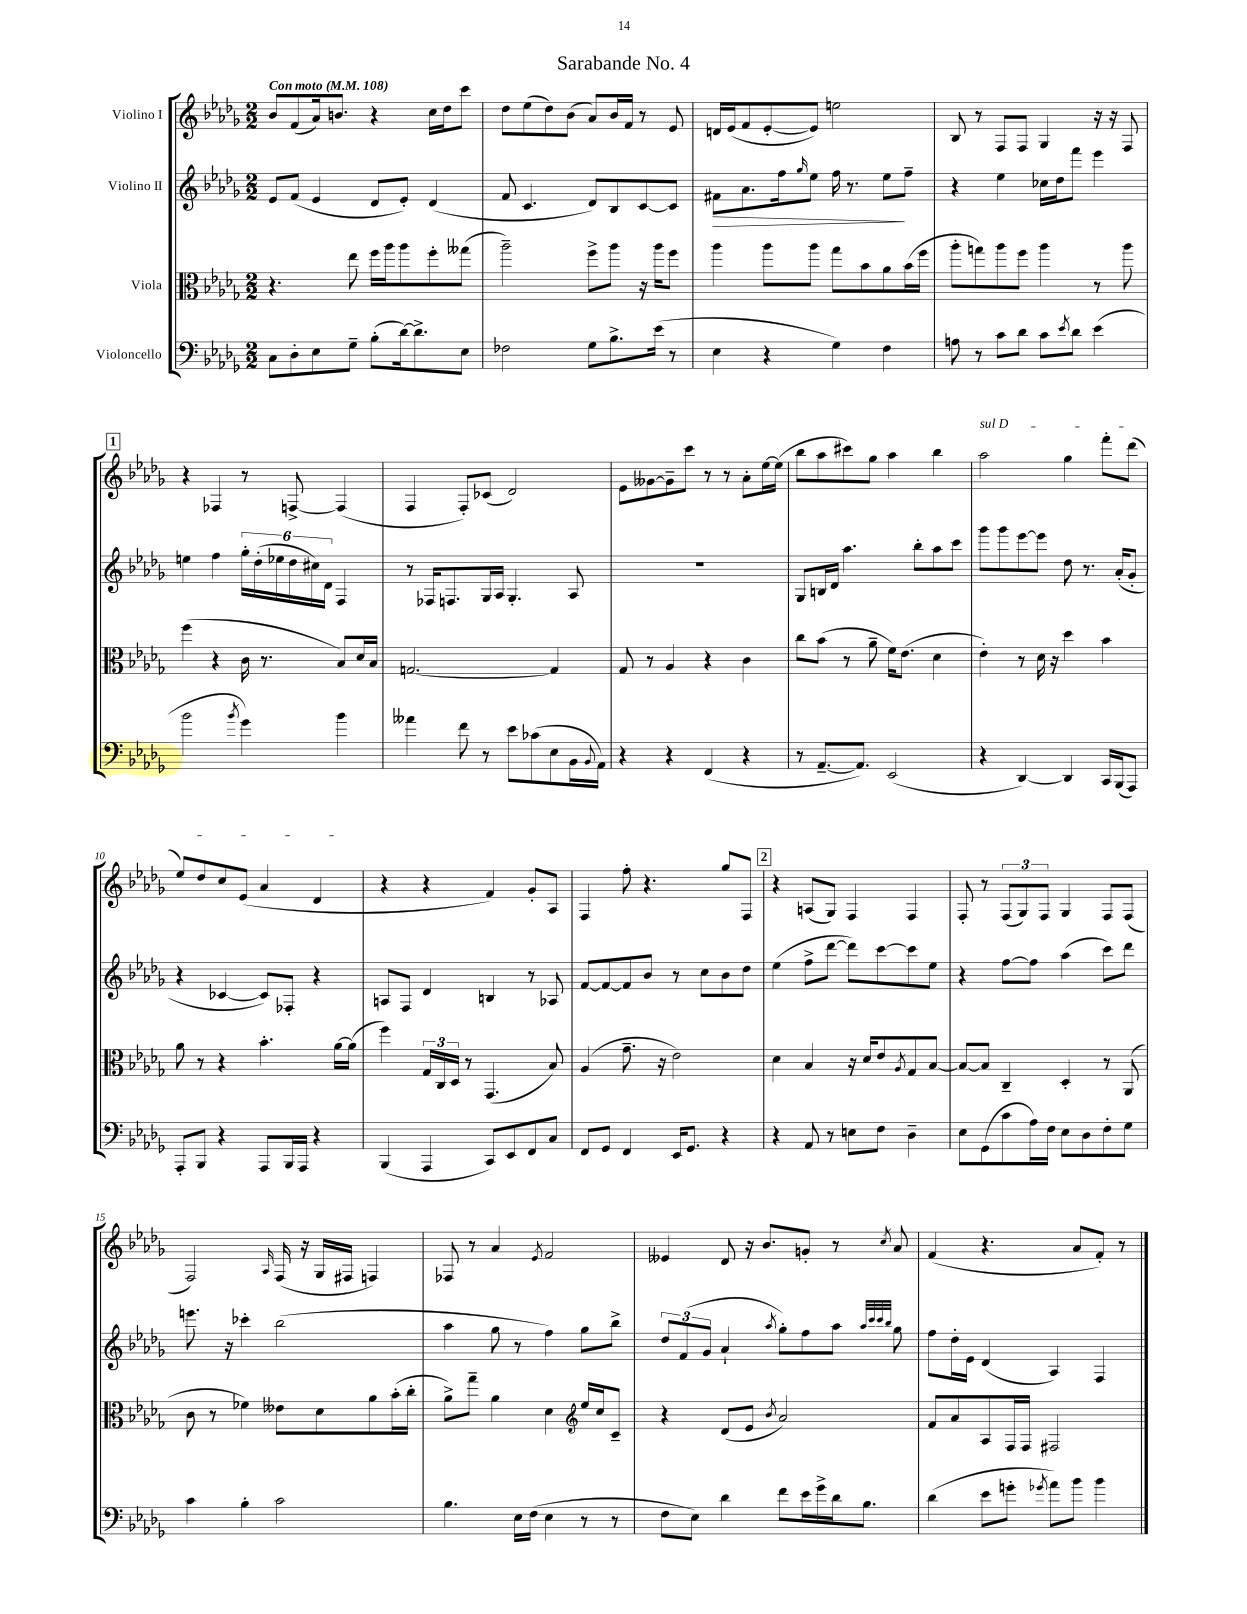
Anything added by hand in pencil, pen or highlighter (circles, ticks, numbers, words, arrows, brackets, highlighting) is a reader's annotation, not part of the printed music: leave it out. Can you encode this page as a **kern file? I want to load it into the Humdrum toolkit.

**kern	**kern	**kern	**kern
*staff4	*staff3	*staff2	*staff1
*clefF4	*clefC3	*clefG2	*clefG2
*k[b-e-a-d-g-]	*k[b-e-a-d-g-]	*k[b-e-a-d-g-]	*k[b-e-a-d-g-]
*M2/2	*M2/2	*M2/2	*M2/2
*MM108	*MM108	*MM108	*MM108
8C	4.r	8e-	8b-
8D-'	.	(8f	(8f
8E-	.	4e-	16a-)
.	.	.	8.b
8G-~	8ee-	.	.
(8B-'	16ff	8d-	4r
.	16aa-	.	.
[16d-)	8aa-	8e-')	.
8.d-^]	.	.	.
.	8ff'	(4d-	16cc
.	.	.	16dd-
8E-	(8gg--	.	8ccc
=	=	=	=
2F-	2aa-~)	8f	8dd-
.	.	4.c	(8ee-
.	.	.	8dd-)
.	.	.	(8b-
8G-	8ff^	8d-)	8a-)
8.B-^	8aa-	8B-	16b-
.	.	.	16f
.	16r	[8c	8r
(16e-	16aa-	.	.
8r	8ff	8c]	8e-
=	=	=	=
4E-	4aa-	8f#	16d
.	.	.	(16e-
.	.	8.a-	8f
4r	8aa-	.	[8e-'
.	.	16ff	.
.	.	16qqgg-	.
.	8aa-	8ee-	8e-])
4G-)	8gg-	16ff	2ee
.	.	8.r	.
.	8b-	.	.
4F	8a-	8ee-	.
.	(16b-	8ff~	.
.	16ff	.	.
=	=	=	=
8A	8aa-'	4r	8B-
8r	8gg)	.	8r
8c	8aa-	4ee-	8F
8d-	8ff	.	8F
8c	4aa-	16cc-	4G-
.	.	16dd-	.
8qe-	.	.	.
8d-	.	8fff	.
(4e-	8r	4eee-	16r
.	.	.	16r
.	8aa-	.	8F
=	=	=	=
2b-	(4ff	4ee	4r
.	4r	4ff	4F-
8qb-	.	.	.
4g-)	16c	24gg-'	8r
.	.	(24dd-'	.
.	8.r	.	.
.	.	24ee-	.
.	.	24dd-	[8F^
.	.	24cc#)	.
.	.	24d-	.
4b-	8B-)	4F	(4F]
.	16d-	.	.
.	16B-	.	.
=	=	=	=
4a--	[2.G	8r	4F
.	.	16F-	.
.	.	8.F	.
8f	.	.	8F')
8r	.	16G-	(8c-
.	.	16A-	.
8e-	.	4.G-'	2d-)
(8c-	.	.	.
8E-	4G]	.	.
16BB-	.	8A-	.
8qqBB-	.	.	.
16AA-)	.	.	.
=	=	=	=
4r	8G-	1r	8e-
.	8r	.	[8g--
4r	4A-	.	8g--~]
.	.	.	8ccc
(4FF	4r	.	8r
.	.	.	8r
4r	4c	.	8a-'
.	.	.	[16ee-
.	.	.	(16ee-]
=	=	=	=
8r	8cc	8G-	8bb-
[8.AA-~	(8b-	16B	8aa-
.	.	16d-	.
.	8r	4.aa-	8ccc#)
8.AA-])	.	.	.
.	8a-~	.	8gg-
(2EE-	16f)	.	4aa-
.	(8.e-	.	.
.	.	8bb-'	.
.	4d-	8aa-	4bb-
.	.	8ccc	.
=	=	=	=
4r	4e-')	8ggg-	2aa-
.	.	8ggg-	.
[4DD-)	8r	[8eee-	.
.	16d-	8eee-]	.
.	16r	.	.
4DD-]	4dd-	8dd-	4gg-
.	.	8.r	.
16CC	4b-	.	8fff'
(16BBB-	.	(16a-'	.
8AAA-)	.	8g-'	(8ddd-
=	=	=	=
8AAA-'	8a-	4r	8ee-)
8BBB-	8r	.	8dd-
4r	4r	[4c-	8cc
.	.	.	(8e-
8AAA-	4.b-'	8c-])	4a-
16BBB-	.	8F-'	.
16AAA-	.	.	.
4r	.	4r	4d-
.	[16a-	.	.
.	(16a-]	.	.
=	=	=	=
(4BBB-	4ff)	8A	4r
.	.	8F	.
4AAA-	24G-	4d-	4r
.	24C	.	.
.	24D-	.	.
.	8r	.	.
8CC)	(4.GG-	4B	4f)
8EE-	.	.	.
8FF	.	8r	8g-'
8C	8B-)	8A-	8A-
=	=	=	=
8FF	(4A-	[8f	4F
8GG-	.	8f_	.
4FF	8.g-~	8f]	8ff'
.	.	8b-	4.r
.	16r	.	.
16EE-	2e-)	8r	.
8.GG-	.	.	.
.	.	8cc	.
4r	.	8b-	8gg-
.	.	8dd-	8F
=	=	=	=
4r	4d-	(4ee-	4r
8AA-	4B-	8ff^	(8A
8r	.	[8ddd-	8G-)
8E	16r	8ddd-])	4F
.	16d-	.	.
8F	8e-	[8ccc	.
.	8qA-	.	.
4D-~	8G-	8ccc]	4F
.	[8B-	8ee-	.
=	=	=	=
8E-	8B-_	4r	8F'
(8GG-	8B-]	.	8r
8c	4C~	[8ff	(12F
.	.	.	12G-)
16A-)	.	8ff]	.
.	.	.	12F
16F	.	.	.
8E-	4D-'	(4aa-	4G-
8D-	.	.	.
8F'	8r	8ccc)	8F
8G-	(8AA-	8ddd-	(8F
=	=	=	=
4c	8c	8.eee	2F)
.	8r	.	.
.	.	16r	.
4B-'	4f-)	4ccc-'	.
.	.	.	16qqA-
2c	8e--	(2bb-	(16F
.	.	.	16r
.	8d-	.	16G-
.	.	.	16F#
.	8a-	.	4F)
.	(16b-'	.	.
.	16cc'	.	.
=	=	=	=
4.B-	8a-^)	4aa-	8F-
.	8gg-~	.	8r
.	4a-	8gg-	4a-
16E-	.	8r	.
(16F	.	.	.
.	.	.	8qe-
4E-	4d-	4ff)	2f
*	*clefG2	*	*
8r	16ee-	8gg-	.
.	16cc	.	.
8r	8c~	8bb-^	.
=	=	=	=
8F	4r	12dd-	4e--
.	.	(12f	.
8E-)	.	.	.
.	.	12g-	.
4d-	(8d-	4a-`	8d-
.	8e-	.	16r
.	.	.	8.b-
.	8qb-	8qaa-	.
8f	2a-)	8gg-')	.
16e-	.	8ff	8g'
16g-^	.	.	.
16d-	.	8aa-	8r
8.B-	.	.	.
.	.	32qqaa-	.
.	.	32qqccc	.
.	.	32qqccc	.
.	.	32qqbb-	8qcc
.	.	8gg-	8a-
=	=	=	=
(4d-	8f	8ff	(4f
.	8a-	16dd-'	.
.	.	16e-	.
8e-	8A-	(4d-	4.r
8g'	16F	.	.
.	16F	.	.
8qg-	.	.	.
8a-)	2F#	4A-)	.
8b-	.	.	8a-
4b-	.	4F	8f')
.	.	.	8r
==	==	==	==
*-	*-	*-	*-
